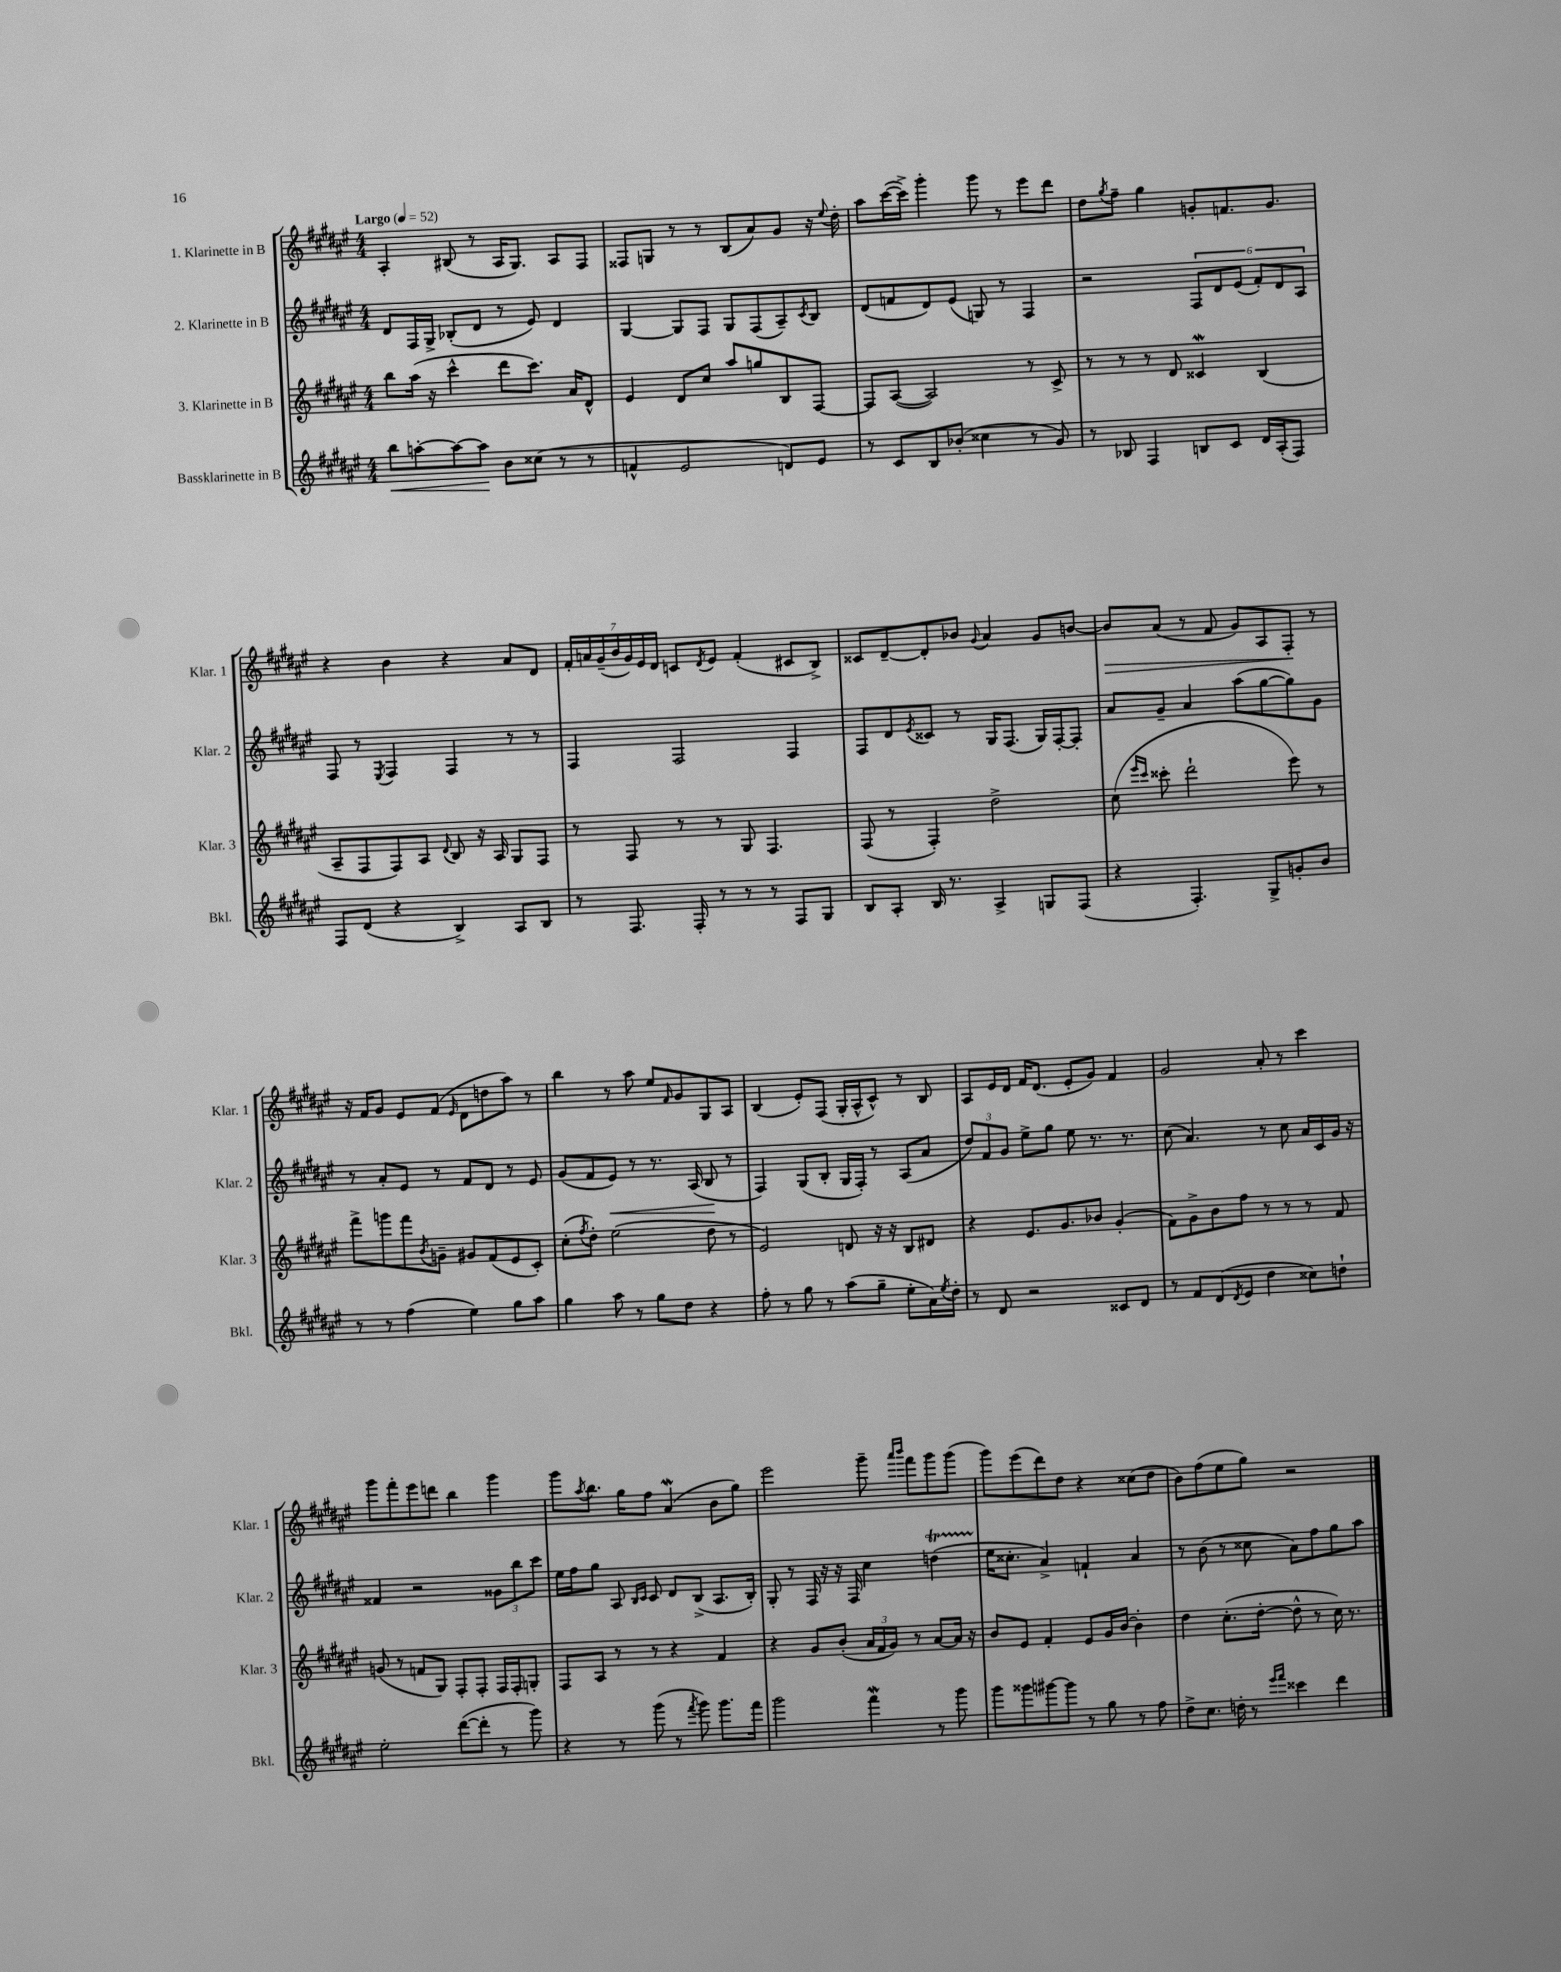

**kern	**kern	**kern	**kern
*staff4	*staff3	*staff2	*staff1
*clefG2	*clefG2	*clefG2	*clefG2
*k[f#c#g#d#a#e#]	*k[f#c#g#d#a#e#]	*k[f#c#g#d#a#e#]	*k[f#c#g#d#a#e#]
*M4/4	*M4/4	*M4/4	*M4/4
*MM52	*MM52	*MM52	*MM52
8bb\L	8bb\L	8d#/L	4A#'/
[8aa'\	(16aa#\Jk	16F#/L	.
.	16r	16G#^/JJ	.
8aa\_	4ccc#^^\	(8B-'/L	(8B#/
8aa\]J	.	8d#/J	8r
8b\L	8ddd#\L	8r	16A#/LK
.	.	.	8.G#/J)
(8cc##\J	8.ccc#\J)	8e#/)	.
8r	.	4d#/	8A#/L
.	16a#/LK	.	.
8r	8d#^^/J	.	8F#/J
=	=	=	=
4f^^/	4e#/	[4G#/	8F##/L
.	.	.	8G/J
2e#/	8d#/L	8G#/]L	8r
.	8cc#/J	8F#/J	8r
.	8aa#/L	8G#/L	(8B/L
.	8gg/	(8F#/	8a#/)
8d/L)	8B/	8A#~/)	8g#/J
.	.	8qc#/	.
8e#/J	[8F#/J	8B/J	16r
.	.	.	8qqee#/
.	.	.	16dd#'\
=	=	=	=
8r	8F#/]L	(8d#/L	8aa#\L
8c#/L	([8A#/J	8f/	([16ccc#\L
.	.	.	16ccc#^\]JJ)
8B/	2A#/])	8d#/)	4ggg#'\
(8b-'/J	.	(8e#/J	.
4cc##\	.	8G/)	8ggg#\
.	.	8r	8r
8r	8r	4F#/	8eee#\L
8g#/)	8c#^/	.	8ddd#\J
=	=	=	=
8r	8r	2r	8dd#\L
.	.	.	8qgg#/
8B-/	8r	.	8ff#~\J
4F#/	8r	.	4gg#\
.	8d#/	.	.
8B/L	4c##/	12F#/L	8g'/L
.	.	12d#/	.
8c#/J	.	.	8.f/
.	.	(12e#/J	.
16d#/LL	(4B/	12f#'/L)	.
(16A#'/J	.	.	8.g/J
.	.	12d#/	.
8F#/J)	.	.	.
.	.	12A#/J	.
=	=	=	=
8F#/L	8A#~/L	8F#/	4r
(8d#/J	8F#/	8r	.
.	.	8qE#/	.
4r	8F#/)	4F#/	4b\
.	8A#/J	.	.
.	8qqd#/	.	.
4B^/)	8B/	4F#/	4r
.	16r	.	.
.	16A#/	.	.
8A#/L	8G#/L	8r	8a#/L
8B/J	8F#/J	8r	8d#/J
=	=	=	=
8r	8r	4F#/	28f#'/LL
.	.	.	28a/
.	.	.	(28g#~/
.	.	.	28b/
8.F#/	8F#/	.	.
.	.	.	28g#/)
.	.	.	28e#/
.	.	.	28d#/JJ
.	8r	2F#/	8c/L
16F#'/	.	.	.
.	.	.	8qd#/
8r	8r	.	8e#/J
8r	8G#/	.	(4f#'/
8r	4.F#/	.	.
8F#/L	.	4F#/	8c#/L
8G#/J	.	.	8B^/J)
=	=	=	=
8B/L	(8F#/	8F#/L	8c##/L
8A#'/J	8r	8d#/	[8d#~/
.	.	8qe#/	.
16B/	4F#'/)	8c##/J	8d#'/]
8.r	.	.	.
.	.	8r	8b-/J
.	.	.	8qqg#/
4A#^/	2dd#^\	16G#/LK	4a#/
.	.	(8.F#/J	.
8G/L	.	16G#/LL)	8g#/L
.	.	[16F#'/J	.
(8F#/J	.	8F#'/]J	[8b/J
=	=	=	=
4r	(8cc#\	8a#/L	8b/]L
.	16qqeee#/LL	.	.
.	16qqccc#/JJ	.	.
.	8ccc##'\	8g#~/J	(8a#/J
4.F#'/)	2ddd#`\	4a#/	8r
.	.	.	8f#/
.	.	(8aa#\L	8g#/L)
8G#^/L	.	[8gg#\	8A#/
8g'/	8eee#\)	8gg#\])	8F#'/J
8b/J	8r	8g#\J	8r
=	=	=	=
8r	8fff#^\L	8r	16r
.	.	.	16f#/LK
8r	8ggg\	8a#'/L	8g#/J
(4ff#\	8fff#\	8e#/J	8e#/L
.	8qb/	.	.
.	8g~\J	8r	(8f#/J
.	.	.	16qqe#/
4ee#\)	8g#/L	8f#/L	8d#\L
.	(8f#/	8d#/J	8dd\
8gg#\L	8e#/	8r	8aa#\J)
8aa#\J	8c#'/J)	8e#/	8r
=	=	=	=
4gg#\	(8cc#'\L	(8g#/L	4bb\
.	8qff#/	.	.
.	8dd#'\J)	8f#/	.
8aa#\	(2ee#\	8e#/J)	8r
8r	.	8r	8aa#\
8gg#\L	.	8.r	8ee#/L
.	.	.	16qqf#/
8dd#\J	.	.	8g#/
.	.	(16A#/	.
4r	8dd#\	8B/	8G#/
.	8r	8r	8A#/J
=	=	=	=
8ff#'\	2e#/)	4F#/)	(4B/
8r	.	.	.
8gg#\	.	(8G#/L	8e#'/L)
8r	.	8B'/J	(8F#/J
(8aa#\L	8d/	16G#/LL	16G#'/LL
.	.	16F#'/JJ)	16A#^^/J
8gg#~\J	16r	8r	8c#^^/J)
.	16r	.	.
8ee#'\L	8B/L	(8A#/L	8r
16a#\L)	8d#/J	8a#/J	8B/
8qee#/	.	.	.
16dd#'\JJ	.	.	.
=	=	=	=
8r	4r	12dd#/L)	8A#/L
.	.	12f#/	.
8d#/	.	.	16e#/L
.	.	12g#/J	.
.	.	.	16d#/JJ
2r	8.e#/L	8ee#^\L	16f#/LK
.	.	.	(8.d#/J
.	.	8gg#\J	.
.	8.g#/	.	.
.	.	8ee#\	8e#'/L
.	8b-/J	8.r	8g#/J)
8c##/L	(4g#'/	.	4f#/
.	.	8.r	.
8d#/J	.	.	.
=	=	=	=
8r	8f#\L)	(8cc#\	2g#/
8f#/L	8g#^\	4.a#/)	.
(8d#/	8b\	.	.
8qd#/	.	.	.
8e#/J	8ff#\J	.	.
4dd#\	8r	8r	8a#'/
.	8r	8cc#\	8r
8cc##\L)	8r	16a#/LL	4ccc#\
.	.	16c#/	.
8dd`\J	8f#/	16g#/JJ	.
.	.	16r	.
=	=	=	=
2ee#'\	(8g/	4f##/	8ggg#\L
.	8r	.	8fff#'\
.	8f/L	2r	8eee#\
.	8G#/J)	.	8ddd\J
([8ddd#\L	8F#'/L	.	4bb\
8ddd#'\]J	8F#'/J	.	.
8r	16F#/LL	12g##\L	4ggg#\
.	16F#'/J	.	.
.	.	12bb\	.
8ggg#\)	8G'/J	.	.
.	.	12ccc#\J	.
=	=	=	=
4r	8F#/L	16ee#\LL	8ggg#\L
.	.	16ff#\J	.
.	.	.	8qaa#/
.	8A#/J	8gg#\J	8.bb\J
8r	8r	8A#/	.
.	.	.	16gg#\LK
.	.	16qqB/LL	.
.	.	16qqc#/JJ	.
(8ggg#\	8r	8c#/	8ff#\J
8r	4r	8d#/L	(4a#/
8qfff#/	.	.	.
8ggg#\)	.	(8B^/J	.
8.ggg#\L	4f#/	8.A#/L	8b\L
.	.	.	8gg#\J)
16fff#\Jk	.	16B'/Jk)	.
=	=	=	=
2ggg#\	4r	8G#'/	2eee#\
.	.	8r	.
.	8g#/L	16F#/	.
.	.	16r	.
.	(8b'/J	16r	.
.	.	16F#/	.
4fff#\	24a#/LL	4cc#\	8ggg#~\
.	24f#/	.	.
.	24g#/JJ)	.	.
.	.	.	16qqaaa#/LL
.	.	.	16qqbbb/JJ
.	8r	.	8fff#\L
8r	[8a#/L	(4dd\	8ggg#\
8ggg#\	16a#/]Jk	.	(8ggg#\J
.	16r	.	.
=	=	=	=
8ggg#\L	8b/L	16ee#\LK	8ggg#\L)
.	.	8.cc##'\J	.
8ggg##\	8e#/J	.	(8eee#\
[8ggg#\	4f#'/	4a#^/)	8ddd#\)
8ggg#\]J	.	.	8dd#\J
8r	8e#/L	4f`/	4r
8gg#\	16g#/L	.	.
.	[16b/JJ	.	.
8r	4b'\]	4a#/	(8cc##\L
8ff#\	.	.	8dd#\J
=	=	=	=
8dd#^\L	4dd#\	8r	8b\L)
8.cc#\J	.	(8b\	(8ff#\
.	(8.cc#'\L	8r	8ee#\
16dd'\	.	.	.
8r	.	8cc##\	8gg#\J)
.	[16dd#'\Jk	.	.
16qqeee#/LL	.	.	.
16qqfff#/JJ	.	.	.
4ccc##\	8dd#^^\]	8a#\L)	2r
.	8r	8ff#\	.
4ddd#\	16cc#\)	8gg#\	.
.	8.r	.	.
.	.	8aa#\J	.
==	==	==	==
*-	*-	*-	*-
